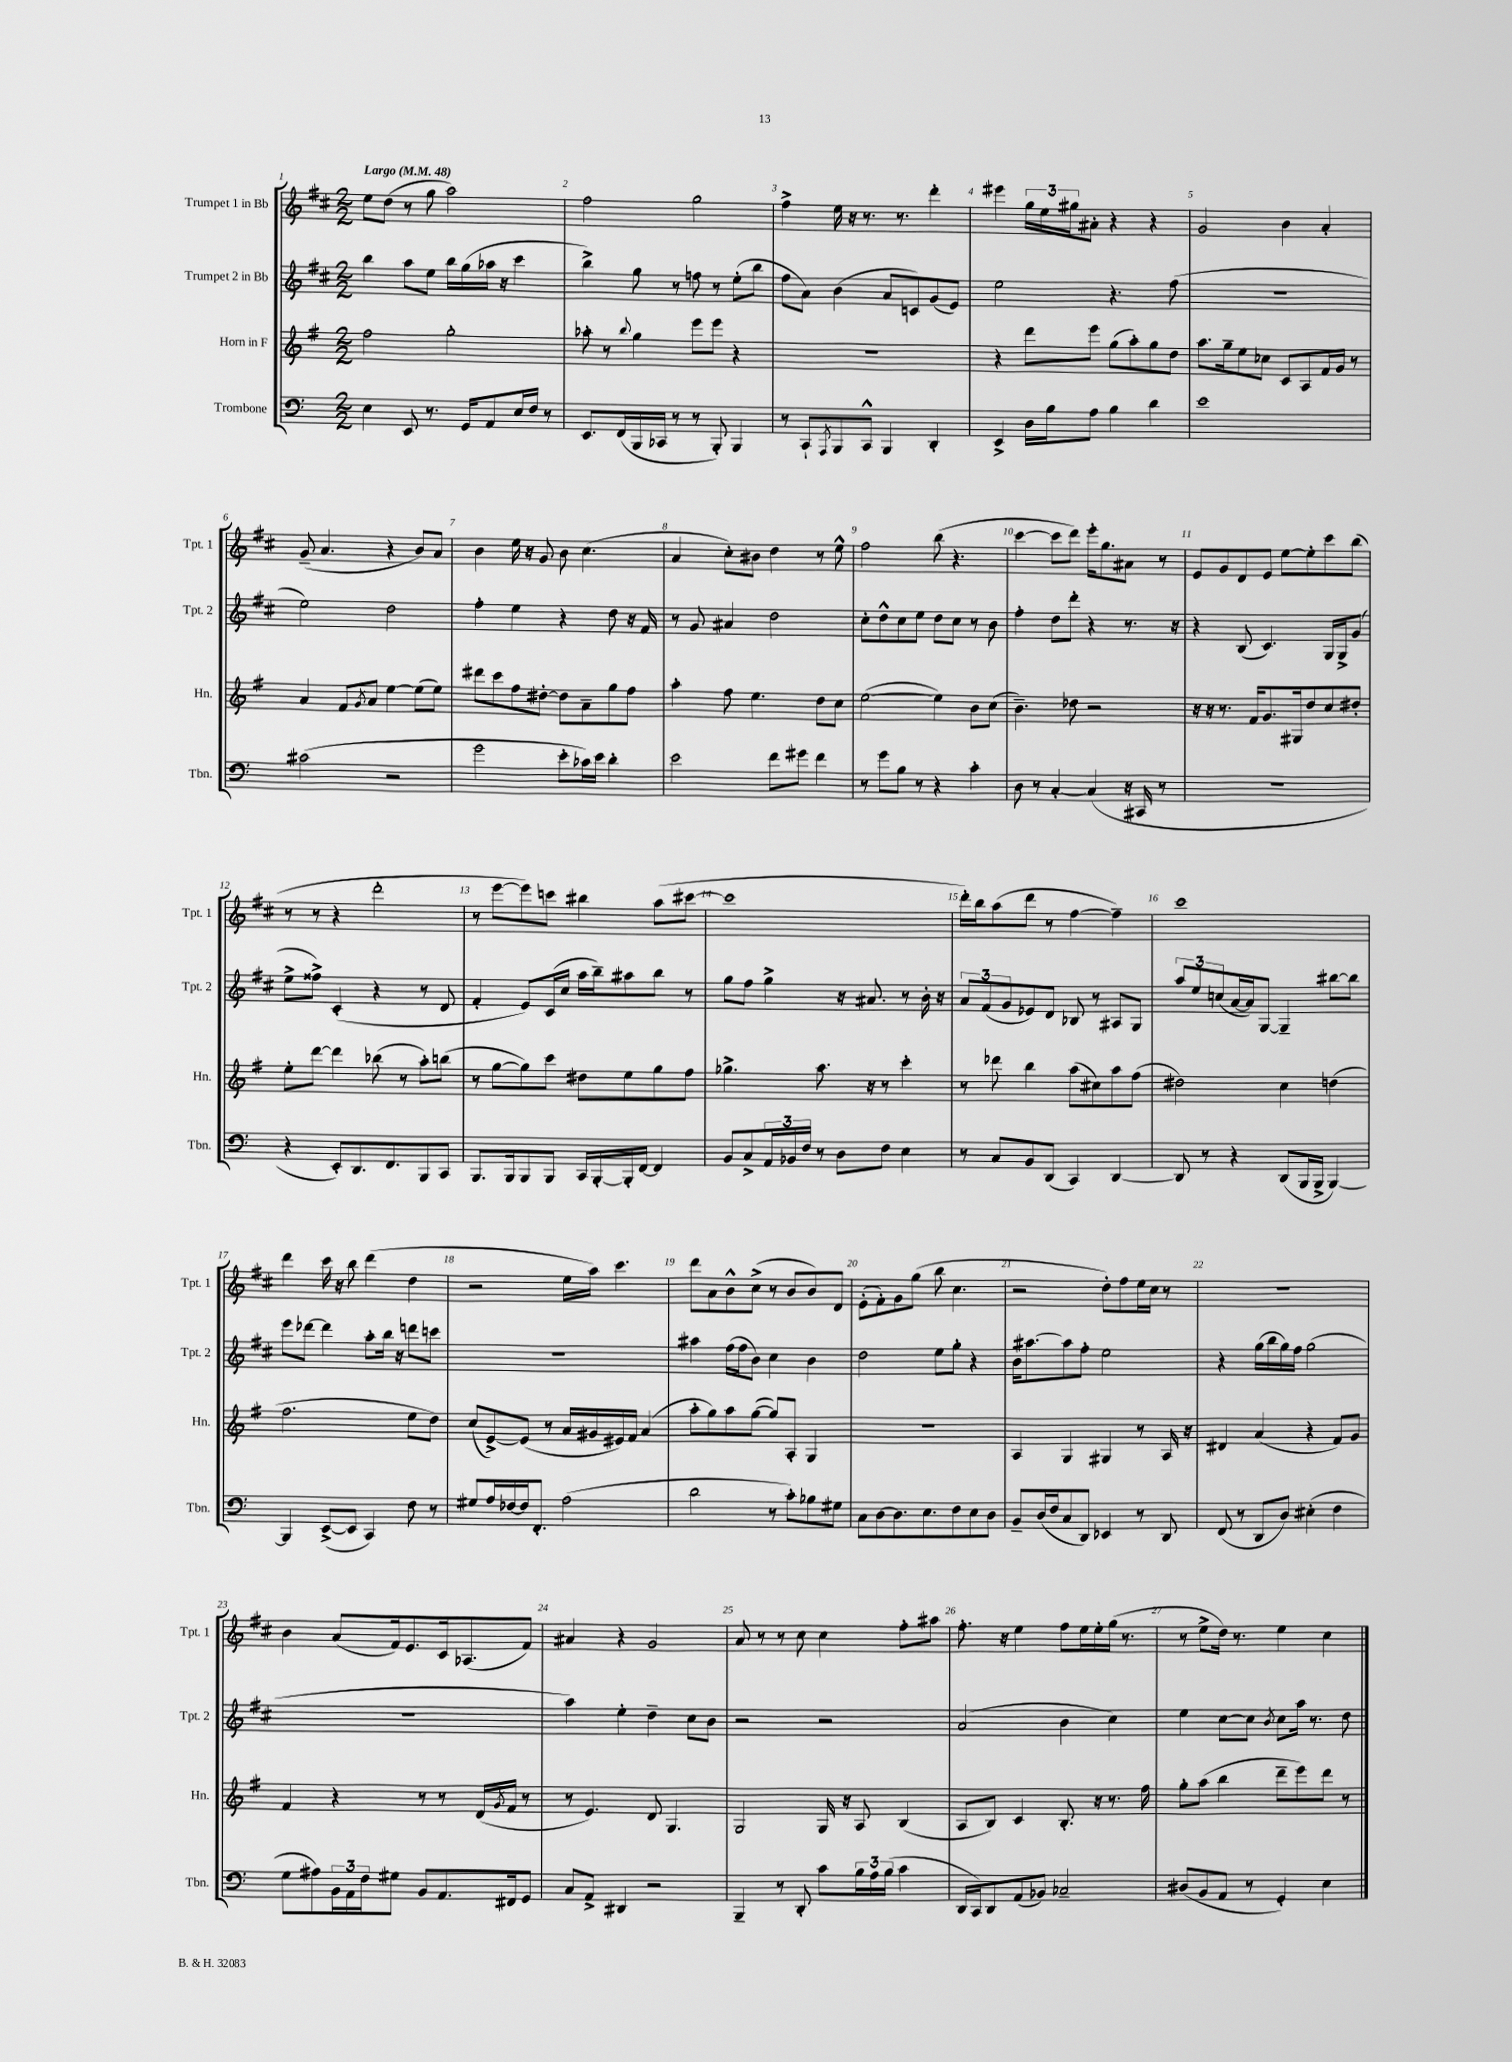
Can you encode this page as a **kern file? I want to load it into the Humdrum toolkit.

**kern	**kern	**kern	**kern
*part4	*part3	*part2	*part1
*staff4	*staff3	*staff2	*staff1
*I"Trombone	*I"Horn in F	*I"Trumpet 2 in Bb	*I"Trumpet 1 in Bb
*I'Tbn.	*I'Hn.	*I'Tpt. 2	*I'Tpt. 1
*clefF4	*clefG2	*clefG2	*clefG2
*k[]	*k[f#]	*k[f#c#]	*k[f#c#]
*M2/2	*M2/2	*M2/2	*M2/2
*MM48	*MM48	*MM48	*MM48
=1	=1	=1	=1
!	!	!	!LO:TX:a:B:t=Largo
4E\	2ff#\	4bb\	8ee\L
.	.	.	(8dd\J
8EE/	.	8aa\L	8r
8.r	.	8ee\J	8gg\
.	2gg'\	16bb\LL	2aa\)
16GG/KL	.	(16gg\	.
8AA/	.	16aa-X\JJ	.
.	.	16r	.
16E/L	.	4ccc#\	.
16F/JJ	.	.	.
8r	.	.	.
=2	=2	=2	=2
8.EE/L	8aa-X'\	4bb^\)	2ff#\
.	8r	.	.
(16FF/L	.	.	.
.	8qqbb/	.	.
16BBB/	4gg\	8gg\	.
16CC-X/JJ	.	.	.
8r	.	8r	.
8r	8eee\L	8ffn\	2gg\
8BBB'/)	8eee\J	8r	.
4BBB/	4r	(8ee'\L	.
.	.	8bb\J	.
=3	=3	=3	=3
8r	1r	8ff#\L	4ff#^\
8CC`/L	.	8a\J)	.
8qAAA/	.	.	.
8BBB/	.	(4b\	16ee\
.	.	.	16r
8CC^^/J	.	.	8.r
4BBB/	.	8a/L	.
.	.	.	8.r
.	.	8cn/)	.
4DD'/	.	(8g/	4ddd'\
.	.	8e/J)	.
=4	=4	=4	=4
4EE^/	4r	2ee\	4eee#X\
16D\LL	8ddd\L	.	24gg\LL
.	.	.	24ee\
16B\J	.	.	.
.	.	.	24gg#X\J
8A\J	8eee\J	.	8a#X'\J
4B\	(8gg\L	4.r	4r
.	8aa'\)	.	.
4d\	8gg\	.	4r
.	8dd\J	(8ff#\	.
=5	=5	=5	=5
1e	8.aa\L	1r	2g/
.	16gg~\k	.	.
.	8ee\	.	.
.	8cc-X\J	.	.
.	8c/L	.	4b\
.	8A/	.	.
.	16f#/L	.	4a'/
.	16g/JJ	.	.
.	8r	.	.
!!LO:LB:g=z
=6	=6	=6	=6
(2c#X\	4a/	2ee\)	(8g~/
.	.	.	4.a/
.	8f#/L	.	.
.	8qg/	.	.
.	8a/J	.	.
2r	[4ee\	2dd\	4r
.	(8ee\L]	.	8b/L)
.	8ee\J)	.	8a/J
=7	=7	=7	=7
2g\	8ddd#X\L	4ff#'\	4b\
.	8ccc\	.	.
.	8ff#\	4ee\	16ee\
.	.	.	16r
.	[8dd#X'\J	.	8g/
8e'\L	8dd#\L]	4r	8b\
16c-X\L)	8a~\	.	(4.cc#\
16e\JJ	.	.	.
4d'\	8gg\	8dd\	.
.	8ff#\J	16r	.
.	.	16f#/	.
=8	=8	=8	=8
2e\	4aa'\	8r	4a/
.	.	8g/	.
.	8ff#\	4a#X/	8cc#'\L)
.	4.ee\	.	8b#X\J
8f\L	.	2dd\	4dd\
8g#X\J	.	.	.
4f\	8dd\L	.	8r
.	8cc\J	.	8ee^^\
=9	=9	=9	=9
8r	([2ee\	8cc#'\L	2ff#\
8g\L	.	8dd^^\	.
8B\J	.	8cc#\	.
8r	.	8ee\J	.
4r	4ee\])	8dd\L	(8bb\
.	.	8cc#\J	4.r
4c'\	8b\L	8r	.
.	(8cc\J	8b\	.
=10	=10	=10	=10
8D\	4.b~\)	4ff#'\	[4ccc#\
8r	.	.	.
[4C'/	.	8dd\L	8ccc#\L]
.	8dd-X\	8ddd'\J	8ddd\J)
(4C/]	2r	4r	16eee'\KL
.	.	.	8.gg\
16r	.	8.r	8a#X\J
16CC#X/	.	.	.
8r	.	.	8r
.	.	16r	.
=11	=11	=11	=11
1r	16r	4r	8e/L
.	16r	.	.
.	8.r	.	8g/
.	.	(8B/	8d/
.	16f#/KL	.	.
.	8.g/	4.c#/)	8e/J
.	.	.	[8ee\L
.	16G#X/k	.	.
.	8dd/	.	8ee'\]
.	8cc/	16G/LL	8ccc#\
.	.	16G^/J	.
.	8dd#X'/J	(8g/J	(8bb\J
!!LO:LB:g=z
=12	=12	=12	=12
4r	8ee'\L	8ee^\L	8r
.	[8ddd\J	8ff##X^\J)	8r
8EE'/L)	4ddd\]	(4c#'/	4r
8.DD/	.	.	.
.	(8bb-X\	4r	2ddd'\
8.FF/	.	.	.
.	8r	.	.
8BBB/	8aa'\L)	8r	.
8CC/J	(8bbn\J	8d/	.
=13	=13	=13	=13
8.BBB/L	8r	4f#'/	8r
.	[8gg\L	.	[8eee\L
16BBB/k	.	.	.
8BBB/	8gg\])	8e/L)	8eee\])
8BBB/J	8ccc\J	(16c#/L	8cccn\J
.	.	16cc#/JJ	.
16CC/LL	8dd#X\L	16aa\LL	4bb#X\
[16BBB'/	.	16bb~\J)	.
16BBB'/]	8ee\	8aa#X\	.
[16FF/JJ	.	.	.
4FF/]	8gg\	8bb\J	(8aa\L
.	8ff#\J	8r	[8ccc#X\J
=14	=14	=14	=14
8BB/L	4.gg-X^\	8gg\L	1ccc#]
8C^/	.	8ff#\J	.
24AA/L	.	4gg^\	.
24BB-X/	.	.	.
24F/JJ	.	.	.
8r	8.aa\	.	.
8D\L	.	16r	.
.	16r	8.a#X/	.
8F\J	8r	.	.
4E\	4ccc'\	8r	.
.	.	16b'\	.
.	.	16r	.
=15	=15	=15	=15
8r	8r	12a/L	16ddd'\LL)
.	.	.	16bb\J
.	.	(12f#/	.
8C/L	8ddd-X\	.	(8aa\
.	.	12g/	.
8BB/	4bb\	8e-X/)	8ddd\J
(8DD/J	.	8d/J	8r
4CC/)	(8aa\L	8B-X/	[4ff#\
.	8cc#X\)	8r	.
[4DD/	8aa\	8A#X/L	4ff#~\])
.	(8ff#\J	8G/J	.
=16	=16	=16	=16
8DD/]	2dd#X\)	12aa/L	1ccc#
.	.	12ee/	.
8r	.	.	.
.	.	(12ccn/	.
4r	.	[16a/L	.
.	.	16a/J])	.
.	.	[8G/J	.
(8DD/L	4cc\	4G~/]	.
16BBB/L	.	.	.
16BBB^/JJ	.	.	.
[4BBB/)	(4ddn\	[8bb#X\L	.
.	.	8bb#\J]	.
!!LO:LB:g=z
=17	=17	=17	=17
4BBB/]	2.ff#\	8eee\L	4ddd\
.	.	[8ddd-X\J	.
([8EE^/L	.	4ddd-\]	16ccc#\
.	.	.	16r
8EE/J]	.	.	8bb\
4CC/)	.	8aa'\L	(4ddd\
.	.	16bb\Jk	.
.	.	16r	.
8F\	8ee\L	8dddn\L	4dd\
8r	8dd\J)	8cccn\J	.
=18	=18	=18	=18
8G#X/L	(8cc/L	1r	2r
16A/L	[8e^/)	.	.
[16F-X/	.	.	.
16F-/J]	(8e/J]	.	.
8.FF'/J	.	.	.
.	8r	.	.
(2A\	16a/LL	.	16ee\LL
.	16g#X/	.	16aa\JJ)
.	16e#X/)	.	4.ccc#\
.	16f#/JJ	.	.
.	(4a/	.	.
=19	=19	=19	=19
2d\	8aa'\L	4aa#X\	8ddd\L
.	8gg\)	.	8a\
.	8aa\	(16ff#\LL	8b^^\
.	.	16ff#\J	.
.	([8gg\J	8b\J)	(8cc#^\J
8r	8gg/L])	4cc#\	8r
8c'\L)	8A'/J	.	8b/L
8B-X\	4G/	4b\	8b/)
8G#X\J	.	.	8d/J
=20	=20	=20	=20
8C\L	1r	2dd\	(8e'\L
[8D\	.	.	8f#'\)
8.D\]	.	.	8g\
.	.	.	(8gg\J
8.E\	.	.	.
.	.	8ee\L	8bb\
8F\	.	8gg'\J	4.cc#\
8E\	.	4r	.
8D\J	.	.	.
=21	=21	=21	=21
8BB~/L	4A/	16b\KL	2r
.	.	[8.aa#X\	.
(16D/L	.	.	.
16F/J	.	.	.
8C/	4G/	8aa#\]	.
8DD/J)	.	8ff#'\J	.
4EE-X/	4G#X/	2ee\	8dd'\L)
.	.	.	8ff#\
8r	8r	.	16ee\L
.	.	.	16cc#\JJ
8DD/	16A/	.	8r
.	16r	.	.
=22	=22	=22	=22
(8FF/	4d#X/	4r	1r
8r	.	.	.
8DD/L	(4a/	(16gg\LL	.
.	.	16bb\	.
8D/J)	.	16gg\)	.
.	.	16ff#\JJ	.
(4E#X'\	4r	(2gg\	.
4F\	8f#/L)	.	.
.	8g/J	.	.
!!LO:LB:g=z
=23	=23	=23	=23
8G\L	4f#/	1r	4b\
8A#X\)	.	.	.
24BB\L	4r	.	(8a/L
24AA\	.	.	.
24F\J	.	.	.
8G#X\J	.	.	16f#/k)
.	.	.	8.e/
8BB/L	8r	.	.
8.AA/	8r	.	16c#/k
.	.	.	(8.A-X/
.	(16d/LL	.	.
.	8qg/	.	.
16FF#X/k	16f#/JJ	.	.
8GG/J	8r	.	8f#/J)
=24	=24	=24	=24
8C/L	8r	4aa\)	4a#X/
8AA^/J	4.e/)	.	.
4DD#X/	.	4ee'\	4r
2r	8d/	4dd~\	2g/
.	4.G/	.	.
.	.	8cc#\L	.
.	.	8b\J	.
=25	=25	=25	=25
4BBB~/	2G/	2r	8a/
.	.	.	8r
8r	.	.	8r
8DD'/	.	.	8cc#\
8c\L	16G/	2r	4cc#\
.	16r	.	.
24B\L	8A/	.	.
24A\	.	.	.
(24B\JJ	.	.	.
4c\	(4B/	.	8ff#'\L
.	.	.	8aa#X\J
=26	=26	=26	=26
16DD/LL	8A/L	(2a/	8.ff#'\
16CC/J)	.	.	.
8DD/	8B/J)	.	.
.	.	.	16r
(8AA/	4c/	.	4ee\
8BB-X/J)	.	.	.
2C-X~/	8.B'/	4b\	8ff#\L
.	.	.	16ee\L
.	16r	.	16ee'\
.	8.r	4cc#\)	(16gg\JJ
.	.	.	8.r
.	16ff#\	.	.
=27	=27	=27	=27
(8D#X/L	8gg'\L	4ee\	8r
8BB/	(8aa\J	.	8ee^\L
8AA/J	4bb\	[8cc#\L	16dd\Jk)
.	.	.	8.r
8r	.	8cc#\J]	.
.	.	8qb/	.
4GG'/)	8ddd~\L	8cc#\L	4ee\
.	8eee\)	16aa\Jk	.
.	.	8.r	.
4E\	8ddd\J	.	4cc#\
.	8r	8dd\	.
==	==	==	==
*-	*-	*-	*-
